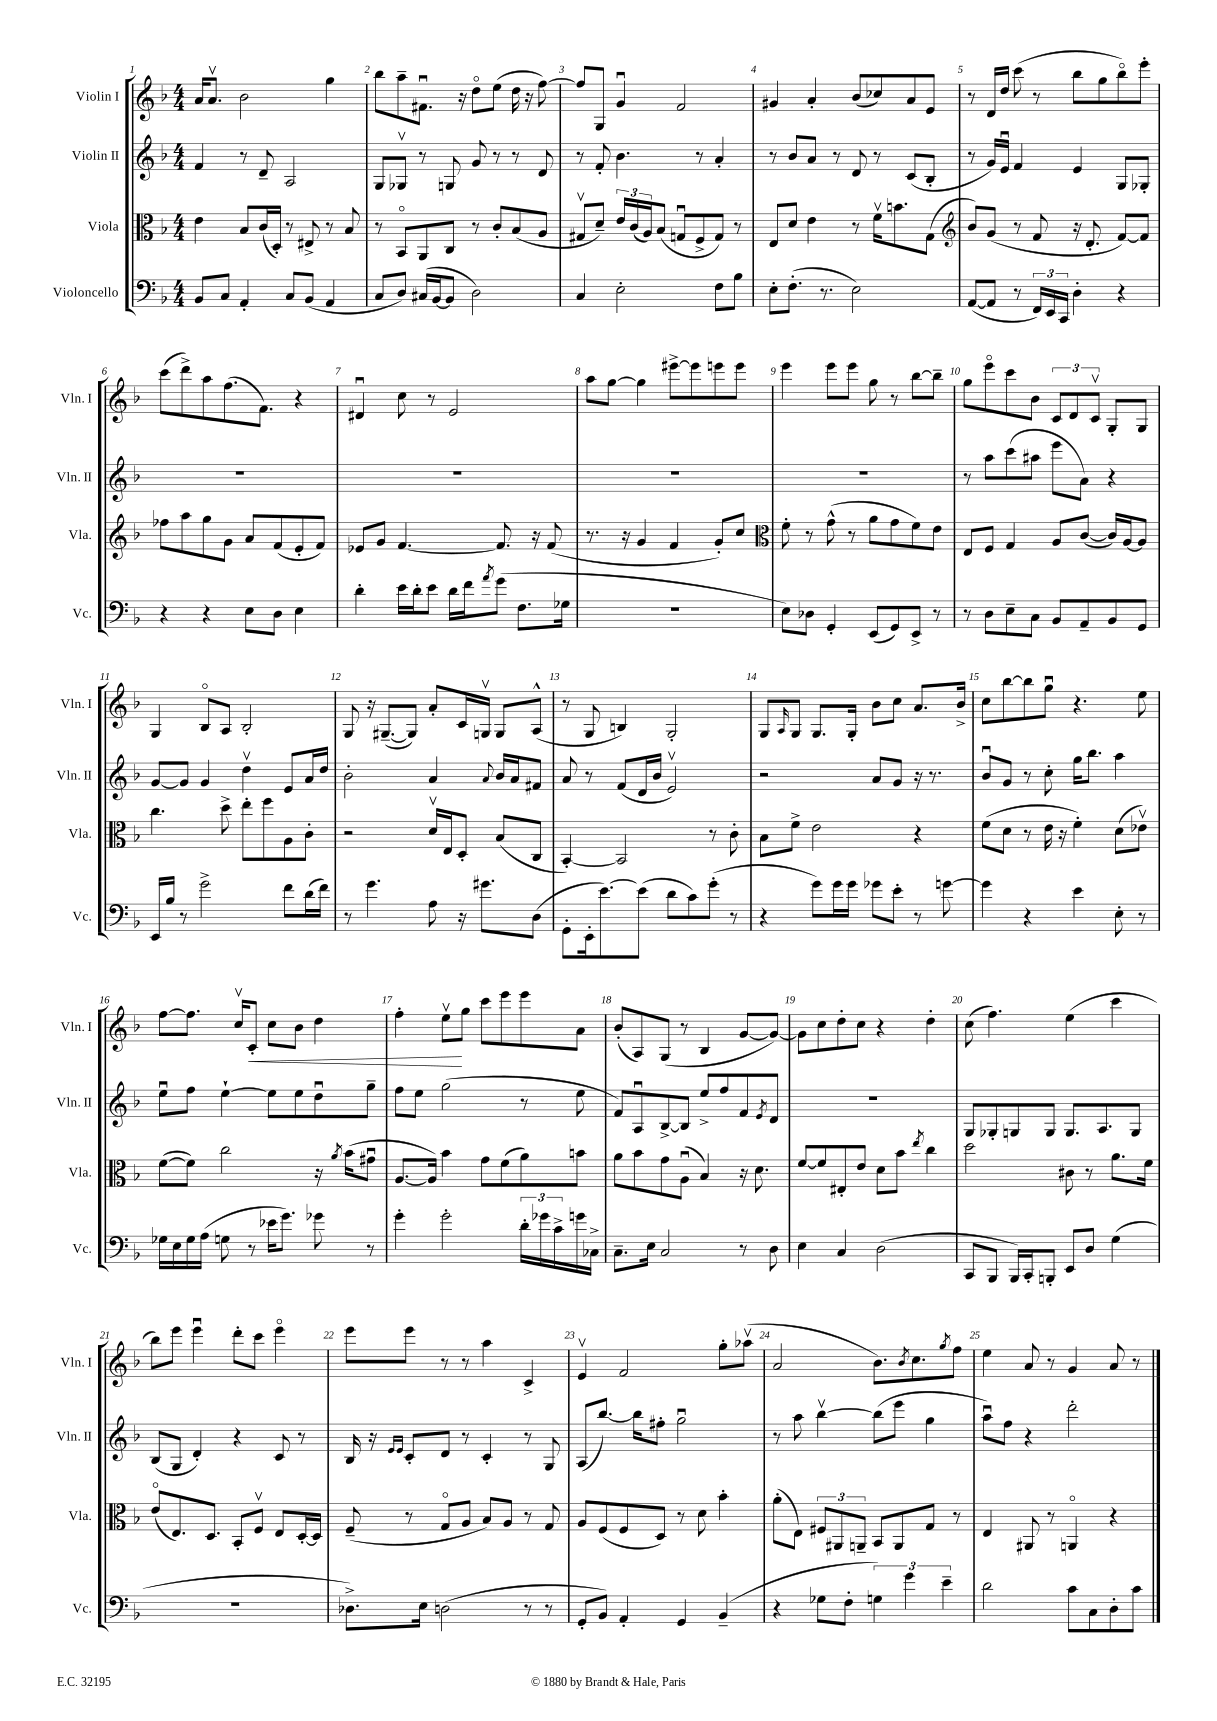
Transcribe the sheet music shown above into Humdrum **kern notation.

**kern	**kern	**kern	**kern
*staff4	*staff3	*staff2	*staff1
*clefF4	*clefC3	*clefG2	*clefG2
*k[b-]	*k[b-]	*k[b-]	*k[b-]
*M4/4	*M4/4	*M4/4	*M4/4
8BB-	4e	4f	16a
.	.	.	8.av
8C	.	.	.
4AA'	8B-	8r	2b-
.	(16c	8d~	.
.	16D')	.	.
8C	8r	2A	.
(8BB-	8E#^	.	.
4AA	8r	.	4gg
.	8B-	.	.
=	=	=	=
8C	8r	8G	8bb-
8D)	8BB-o	8G-v	8aa~
(16C#	8AA	8r	8.f#u
[16BB-	.	.	.
8BB-]	8C	8G	.
.	.	.	16r
2D)	8r	8g	8ddo
.	8c'	8r	(8ee
.	(8B-	8r	16dd
.	.	.	16r
.	8A	8d	[8ff)
=	=	=	=
4C	8G#v	8r	8ff]
.	8d~)	8f'	8G
2E'	24e	4.b-	4gu
.	(24c	.	.
.	24A)	.	.
.	(8B-	.	.
.	8Gu	.	2f
.	8F^	8r	.
8F	8G)	4a'	.
8B-	8r	.	.
=	=	=	=
8E'	8E	8r	4g#
(8.F'	8d	8b-	.
.	4e	8a	4a'
8.r	.	.	.
.	.	8r	.
2E)	8r	8d	(8b-
.	16fv	8r	8cc-)
.	8.b	.	.
.	.	(8c	8a
.	(8G	8B-'	8e
=	=	=	=
*	*clefG2	*	*
([8AA	8b-)	8r	8r
8AA]	(8g	16g)	16d
.	.	16eu	16dd
8r	8r	4f	(8ccc
24FF)	8f	.	8r
24EE	.	.	.
24CC	.	.	.
4D'	16r	4e	8bb-
.	8.d'	.	.
.	.	.	8gg
4r	[8f)	8G	8bb-o)
.	8f]	8G-'	8eee'
=	=	=	=
4r	8ff-	1r	(8ccc
.	8aa	.	8ddd^)
4r	8gg	.	8aa
.	8g	.	(8.ff
8E	8a	.	.
.	.	.	8.f)
8D	(8f	.	.
4E	8e'	.	4r
.	8f)	.	.
=	=	=	=
4d'	8e-	1r	4d#u
.	8g	.	.
16e	[4.f	.	8cc
16d'	.	.	.
8e	.	.	8r
16d	.	.	2e
16f	.	.	.
8qa	.	.	.
(8g	8.f]	.	.
8.F	.	.	.
.	16r	.	.
.	(8f	.	.
16G-	.	.	.
=	=	=	=
1r	8.r	1r	8aa
.	.	.	[8gg
.	16r	.	.
.	4g	.	4gg]
.	4f	.	[8eee#^
.	.	.	8eee#]
.	8g')	.	8eee
.	8cc	.	8eee
=	=	=	=
*	*clefC3	*	*
8E)	8f'	1r	4eee
8D-	8r	.	.
4GG'	(8g^^	.	8eee
.	8r	.	8eee
(8EE	8a	.	8gg
8GG)	8g	.	8r
8EE^	8f)	.	[8bb-
8r	8e	.	8bb-~]
=	=	=	=
8r	8E	8r	8gg
8D	8F	8aa	8eeeo
8E~	4G	(8ccc	8ccc
8C	.	8aa#	8b-
8BB-	8A	8eee	12c
.	.	.	12d
8AA~	([8c	8a)	.
.	.	.	12cv
8BB-	16c])	4r	8G'
.	[16A	.	.
8GG	8A]	.	8G
=	=	=	=
16EE	4.cc	[8g	4G
16B-	.	.	.
8r	.	8g]	.
2g^	.	4g	8B-o
.	8dd^	.	8A
.	8ee'	4ddv	2B-'
.	8ff	.	.
8f	8A	8e	.
(16d	8c'	16a	.
16f)	.	16dd	.
=	=	=	=
8r	2r	2b-'	8G
4.g	.	.	16r
.	.	.	([8.G#~
.	.	.	8G#])
8A	16dv	4a	8a'
.	16E	.	.
16r	8D'	.	16c
8.g#	.	.	16Gv
.	.	8qqa	.
.	(8B-	16b-	8G
.	.	16a	.
(8D	8C	8f#	(8A^^
=	=	=	=
8GG'	[4BB-')	8a	8r
16EE'	.	8r	8G
[8.e)	.	.	.
.	2BB-]	(8f	4B)
(8e]	.	16d	.
.	.	16b-	.
8d	.	2ev)	2G'
8c)	.	.	.
(8g'	8r	.	.
8r	8c'	.	.
=	=	=	=
4r	8B-	2r	8G
.	.	.	16qqA
.	8f^	.	8G
8g)	2e	.	8.G
16g	.	.	.
16g	.	.	16G'
8g-	.	8a	8b-
8e'	.	8g	8cc
8r	4r	16r	8.a
.	.	8.r	.
[8g	.	.	.
.	.	.	16b-^
=	=	=	=
4g]	(8f	8b-u	8cc
.	8d	8g	[8bb-
4r	8r	8r	8bb-]
.	16e	8cc'	8ggu
.	16r	.	.
4e	4f')	16gg	4.r
.	.	8.bb-	.
8E'	(8d	4aa	.
8r	8e-v)	.	8ee
=	=	=	=
16G-	([8f	8eeu	[8ff
16E	.	.	.
16G-	8f])	8ff	8.ff]
(16A	.	.	.
8G	2cc	[4ee`	.
.	.	.	16ccv
8r	.	.	8c'
16e-	.	8ee]	8cc
8.g)	.	.	.
.	.	8ee	8b-
8g-	16r	8ddu	4dd
.	8qa	.	.
.	(16b-	.	.
8r	8g#u	8gg~	.
=	=	=	=
4g'	[8.A	8ff	4ff'
.	.	8ee	.
.	16A])	.	.
2g'	4b-	(2gg	8eev
.	.	.	8gg
.	8g	.	8ccc
.	(8f	.	8eee
24d'	8a)	8r	8eee
24g-	.	.	.
24c^	.	.	.
16g	8b	8ee	8a
16C-^	.	.	.
=	=	=	=
8.C~	8a	8f)	(8b-'
.	8b-	8Au	8A)
16E	.	.	.
2C	8g	[8B-^	(8G
.	(8Au	8B-]	8r
.	4B-)	8ee^	4B-
.	.	8ff	.
8r	16r	8f	[8g
.	8.d	.	.
.	.	8qe	.
8D	.	8d	8g_)
=	=	=	=
4E	[8f	1r	8g]
.	8f]	.	8cc
4C	8E#'	.	8dd'
.	8e	.	8cc
(2D	8d	.	4r
.	8b-	.	.
.	8qee	.	.
.	4cc	.	4dd'
=	=	=	=
8CC	2dd	8G	(8cc
8BBB-	.	8G-'	4.ff)
16BBB-)	.	8G	.
16CC'	.	.	.
8BBB'	.	8G	.
8EE	8c#	8.G	(4ee
8D	8r	.	.
.	.	8.A	.
(4G	8.a	.	4ccc
.	.	8G	.
.	16f	.	.
=	=	=	=
1r	(8eo	(8B-	8bb-)
.	8.E)	8G	8eee
.	.	4d')	4eeeu
.	8.D	.	.
.	8BB-'	4r	8ddd'
.	8Fv	.	8ccc
.	8E	8c	4eeeo
.	[16D'	8r	.
.	16D]	.	.
=	=	=	=
8.D-^)	(8F~	16B-	8eee
.	.	16r	.
.	.	16qqe	.
.	.	16qqe	.
.	8r	8c'	8eee
16E	.	.	.
(2D	8Go	8d	8r
.	8A	8r	8r
.	8B-)	4c'	4aa
.	8A	.	.
8r	8r	8r	4c^
8r	8G	8G	.
=	=	=	=
8GG'	8A	(8A	4ev
8BB-)	(8F	[8.bb-)	.
4AA'	8F	.	2f
.	.	16bb-]	.
.	8D)	8ff#'	.
4GG	8r	2ggu	.
.	8d	.	.
(4BB-~	4b-'	.	8gg'
.	.	.	(8aa-v
=	=	=	=
4r	(8a'	8r	2a
.	8E)	8aa	.
8G-	12F#	[4bb-v	.
.	12AA#	.	.
8F'	.	.	.
.	12AA~	.	.
6G)	8BB-	(8bb-]	8.b-)
.	8AA	8eee	.
6g	.	.	.
.	.	.	8qb-
.	.	.	8.cc
.	8G	4gg	.
6e~	.	.	.
.	.	.	8qgg
.	8r	.	8ff
=	=	=	=
2d	4E	8aau)	4ee
.	.	8ff	.
.	8AA#	4r	8a
.	8r	.	8r
8c	4AAo	2ddd'	4g
8C	.	.	.
8D'	4r	.	8a
8c	.	.	8r
==	==	==	==
*-	*-	*-	*-
